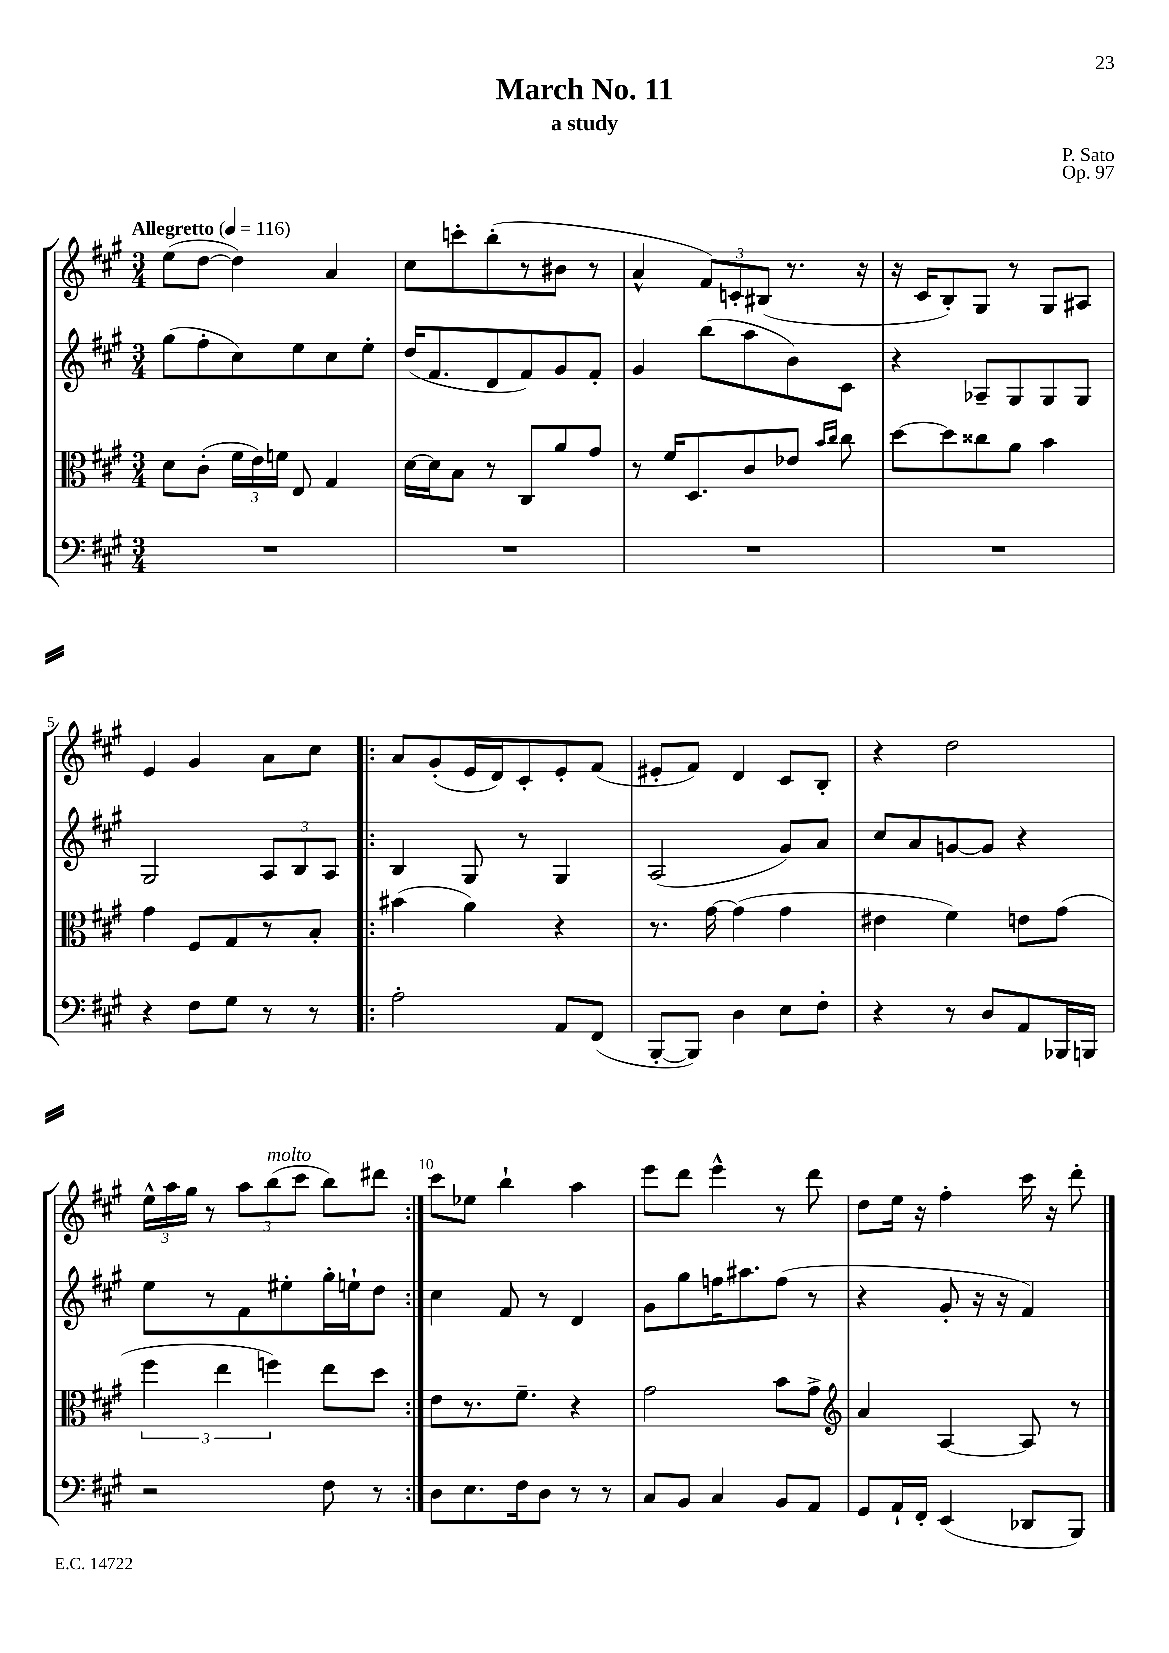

**kern	**kern	**kern	**kern
*staff4	*staff3	*staff2	*staff1
*clefF4	*clefC3	*clefG2	*clefG2
*k[f#c#g#]	*k[f#c#g#]	*k[f#c#g#]	*k[f#c#g#]
*M3/4	*M3/4	*M3/4	*M3/4
*MM116	*MM116	*MM116	*MM116
2.r	8d	(8gg#	(8ee
.	(8c#'	8ff#'	[8dd
.	24f#	8cc#)	4dd])
.	24e)	.	.
.	24f	.	.
.	8E	8ee	.
.	4G#	8cc#	4a
.	.	8ee'	.
=	=	=	=
2.r	[16d	(16dd	8cc#
.	16d]	8.f#	.
.	8B	.	8ccc'
.	8r	8d	(8bb'
.	8C#	8f#)	8r
.	8a	8g#	8b#
.	8g#	8f#'	8r
=	=	=	=
2.r	8r	4g#	4a^^
.	16f#	.	.
.	8.D	.	.
.	.	(8bb	12f#)
.	.	.	12c'
.	8c#	8aa	.
.	.	.	(12B#
.	8e-	8b)	8.r
.	16qqb	.	.
.	16qqcc#	.	.
.	8cc#	8c#	.
.	.	.	16r
=	=	=	=
2.r	[8dd	4r	16r
.	.	.	16c#
.	8dd]	.	8B')
.	8cc##	8A-~	8G#
.	8a	8G#	8r
.	4b	8G#	8G#
.	.	8G#	8A#
=	=	=	=
4r	4g#	2G#	4e
8F#	8F#	.	4g#
8G#	8G#	.	.
8r	8r	12A	8a
.	.	12B	.
8r	8B'	.	8cc#
.	.	12A	.
=!|:	=!|:	=!|:	=!|:
2A'	(4b#	4B	8a
.	.	.	(8g#'
.	4a)	8G#	16e
.	.	.	16d)
.	.	8r	8c#'
8AA	4r	4G#	8e'
(8FF#	.	.	(8f#
=	=	=	=
[8BBB'	8.r	(2A	8e#'
8BBB])	.	.	8f#)
.	[16g#	.	.
4D	(4g#]	.	4d
8E	4g#	8g#)	8c#
8F#'	.	8a	8B'
=	=	=	=
4r	4e#	8cc#	4r
.	.	8a	.
8r	4f#)	[8g	2dd
8D	.	8g]	.
8AA	8e	4r	.
16BBB-	(8g#	.	.
16BBB	.	.	.
=	=	=	=
2r	6ff#	8ee	24ee^^
.	.	.	24aa
.	.	.	24gg#
.	.	8r	8r
.	6ee	.	.
.	.	8f#	12aa
.	6ff)	.	(12bb
.	.	8ee#'	.
.	.	.	12ccc#
8F#	8ee	16gg#'	8bb)
.	.	16ee`	.
8r	8dd	8dd	8ddd#
=:|!	=:|!	=:|!	=:|!
8D	8e	4cc#	8ccc#
8.E	8.r	.	8ee-
.	.	8f#	4bb`
16F#	8.f#~	.	.
8D	.	8r	.
8r	4r	4d	4aa
8r	.	.	.
=	=	=	=
8C#	2g#	8g#	8eee
8BB	.	8gg#	8ddd
4C#	.	16ff	4eee^^
.	.	8.aa#	.
8BB	8b	(8ff	8r
8AA	8g#^	8r	8ddd
=	=	=	=
*	*clefG2	*	*
8GG#	4a	4r	8dd
16AA`	.	.	16ee
16FF#'	.	.	16r
(4EE	[4A	8g#'	4ff#'
.	.	16r	.
.	.	16r	.
8DD-	8A]	4f#)	16ccc#
.	.	.	16r
8BBB)	8r	.	8ddd'
==	==	==	==
*-	*-	*-	*-
